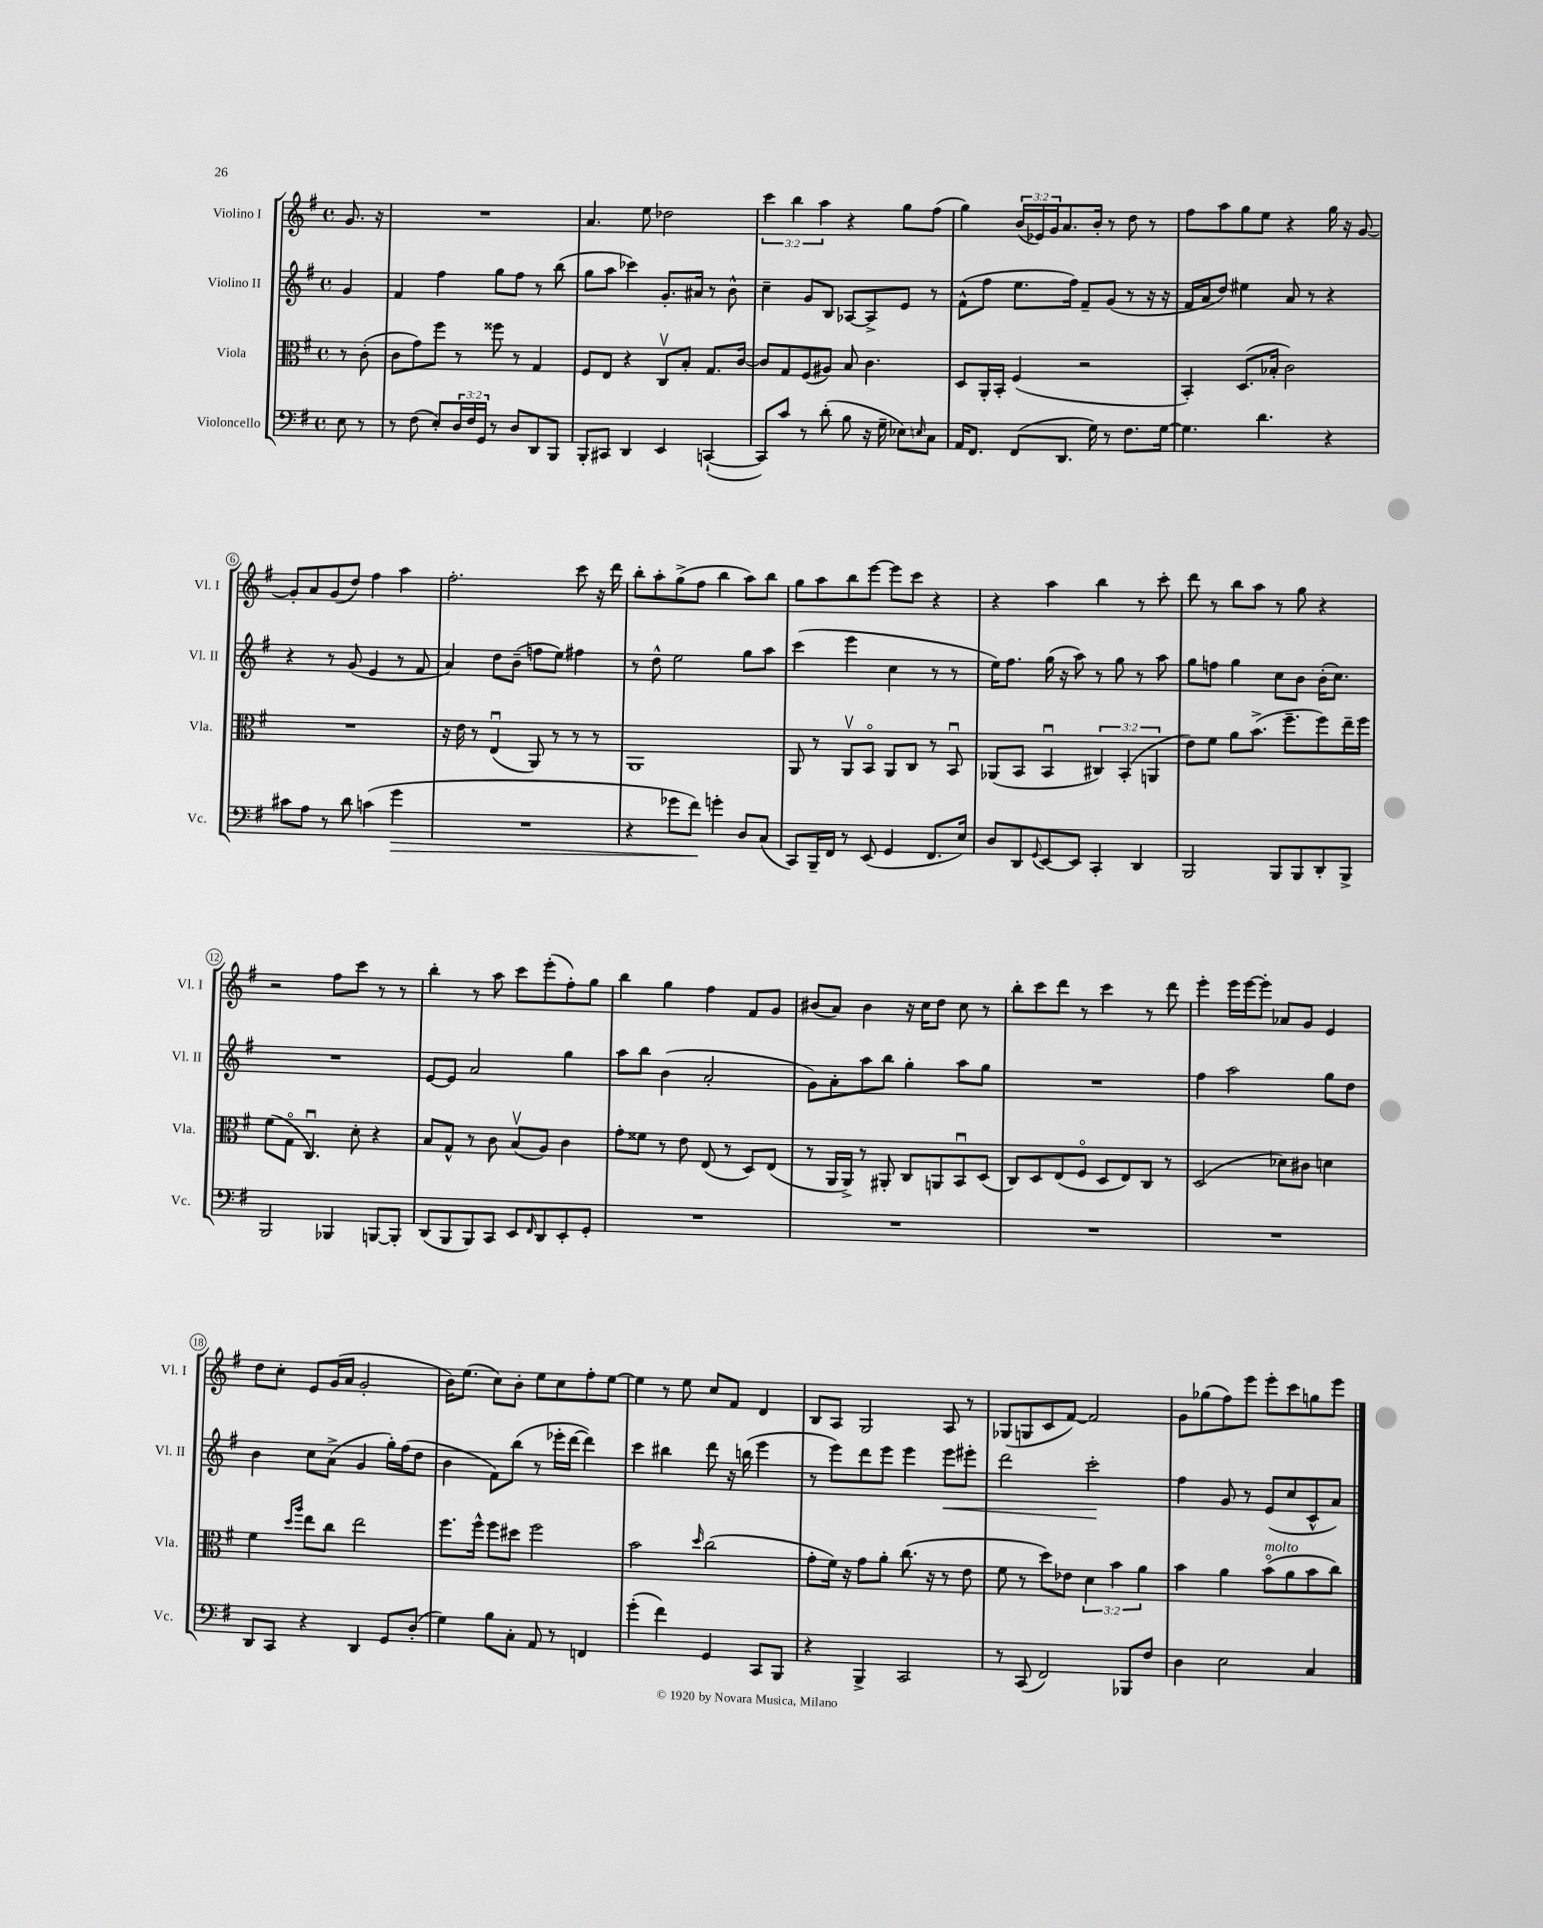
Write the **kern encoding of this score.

**kern	**dynam	**kern	**kern	**dynam	**kern
*part4	*part4	*part3	*part2	*part2	*part1
*staff4	*staff4	*staff3	*staff2	*staff2	*staff1
*I"Violoncello	*	*I"Viola	*I"Violino II	*	*I"Violino I
*I'Vc.	*	*I'Vla.	*I'Vl. II	*	*I'Vl. I
*clefF4	*	*clefC3	*clefG2	*	*clefG2
*k[f#]	*	*k[f#]	*k[f#]	*	*k[f#]
*M4/4	*	*M4/4	*M4/4	*	*M4/4
*met(c)	*	*met(c)	*met(c)	*	*met(c)
=	=	=	=	=	=
8E\	.	8r	4g/	.	8.g/
8r	.	(8c'\	.	.	.
.	.	.	.	.	16r
=1	=1	=1	=1	=1	=1
8r	.	8c\L	4f#/	.	1r
(8F#\	.	8g\)	.	.	.
8E'/L)	.	8ff#\J	4ff#\	.	.
24D/L	.	8r	.	.	.
24F#/	.	.	.	.	.
24GG/JJ	.	.	.	.	.
8r	.	8ff##X\	8gg\L	.	.
8D/L	.	8r	8ff#\J	.	.
8DD/	.	4G/	8r	.	.
8BBB/J	.	.	(8bb\	.	.
=2	=2	=2	=2	=2	=2
8BBB'/L	.	8F#/L	8gg\L	.	4.a/
8CC#X/J	.	8E/J	8aa\J	.	.
4DD/	.	4r	4ccc-X\)	.	.
.	.	.	.	.	8ee\
4EE/	.	8Cv/L	8.g'/L	.	2dd-X\
.	.	8B'/J	.	.	.
.	.	.	16a#X/Jk	.	.
([4CCn`/	.	8.G/L	8r	.	.
.	.	.	8b^^\	.	.
.	.	[16c/Jk	.	.	.
=3	=3	=3	=3	=3	=3
8CC/L])	.	8c/L]	4cc~\	.	6ccc\
8c/J	.	8G/	.	.	.
.	.	.	.	.	6bb\
8r	.	(8F#/	8g/L	.	.
.	.	.	.	.	6aa\
(8d'\	.	8A#X/J)	8B/J	.	.
8B\	.	8B/	[8A-X/L	.	4r
16r	.	4.c\	8A-^/]	.	.
16G~\	.	.	.	.	.
8E-X\L)	.	.	8e/J	.	8gg\L
16qqEn/	.	.	.	.	.
8C\J	.	.	8r	.	(8ff#\J
=4	=4	=4	=4	=4	=4
16AA/KL	.	8D/L	(8f#^^\L	.	4gg\)
8.FF#/J	.	.	.	.	.
.	.	16AA'/L	8ff#\J	.	.
.	.	16BB'/JJ	.	.	.
(8FF#/L	.	(4F#/	8.ee\L	.	(24b/LL
.	.	.	.	.	24e-X/)
.	.	.	.	.	24g/J
8.DD/J	.	.	.	.	8.a/
.	.	.	16ff#\Jk)	.	.
.	.	2r	8f#~/L	.	.
16G\)	.	.	.	.	16b'/Jk
8r	.	.	(8g/J	.	8r
8.F#\L	.	.	8r	.	8dd\
.	.	.	16r	.	8r
[16G\Jk	.	.	16r	.	.
=5	=5	=5	=5	=5	=5
4.G\]	.	4BB'/)	16f#/LL	.	8ff#\L
.	.	.	16a/J	.	.
.	.	.	8dd/J)	.	8aa\
.	.	(8.D/L	4ee#X\	.	8gg\
4.d\	.	.	.	.	8ee\J
.	.	16B-X'/Jk	.	.	.
.	.	2c\)	8a/	.	4r
.	.	.	8r	.	.
4r	.	.	4r	.	16gg\
.	.	.	.	.	16r
.	.	.	.	.	[8g/
!!LO:LB:g=z
=6	=6	=6	=6	=6	=6
8c#X\L	.	1r	4r	.	8g'/L]
8A\J	.	.	.	.	8a/
8r	.	.	8r	.	(8g/
8d\	.	.	(8g/	.	8dd/J)
(4cn\	.	.	4e/	.	4ff#\
!	!LO:HP:b	!	!	!	!
4g\	>	.	8r	.	4aa\
.	.	.	8f#/	.	.
=7	=7	=7	=7	=7	=7
1r	.	16r	4a/)	.	2.ff#'\
.	.	16e\	.	.	.
.	.	8r	.	.	.
.	.	(4Eu/	8dd\L	.	.
.	.	.	(8b~\J	.	.
.	.	8AA/)	8ffn\L	.	.
.	.	8r	8ee\J)	.	.
.	.	8r	4ff#X\	.	8ccc\
.	.	8r	.	.	16r
.	.	.	.	.	16ddd\
=8	=8	=8	=8	=8	=8
4r	.	1AA	8r	.	8bb'\L
.	.	.	8dd^^\	.	8aa'\
8g-X\L	.	.	2ee\	.	(8gg^\
8f#\J)	.	.	.	.	8ff#\J
4gn'\	]	.	.	.	4bb\
8D/L	.	.	8gg\L	.	8aa\L)
(8C/J	.	.	8aa\J	.	8bb\J
=9	=9	=9	=9	=9	=9
8CC/L)	.	8AA/	(4ccc\	.	8gg\L
16BBB~/L	.	8r	.	.	8aa\
16FF#/JJ	.	.	.	.	.
8r	.	8AAv/L	4eee\	.	8bb\
(8EE/	.	8BB/J	.	.	[8eee\J
4GG/	.	8AA/L	4cc\	.	8eee\L]
.	.	8C/J	.	.	8ccc\J
8.FF#/L	.	8r	8r	.	4r
.	.	8BBu/	8r	.	.
16E/Jk)	.	.	.	.	.
=10	=10	=10	=10	=10	=10
8D/L	.	(8AA-X/L	16ee\KL)	.	4r
.	.	.	8.ff#\J	.	.
8DD/	.	8BB/J	.	.	.
8qqGG/	.	.	.	.	.
[8EE/	.	4BBu/	(16gg\	.	4aa\
.	.	.	16r	.	.
8EE/J]	.	.	8aa\)	.	.
4CC'/	.	6C#X/)	8r	.	4bb\
.	.	.	8gg\	.	.
.	.	(6BB'/	.	.	.
4DD/	.	.	8r	.	8r
.	.	6AAn/	.	.	.
.	.	.	8aa\	.	8ccc'\
=11	=11	=11	=11	=11	=11
2BBB/	.	8e\L)	8gg\L	.	8ddd\
.	.	8f#\J	8ffn\J	.	8r
.	.	8a\L	4gg\	.	8bb\L
.	.	(8.b^\J	.	.	8aa\J
8BBB/L	.	.	8cc\L	.	8r
.	.	8.ff#~\L	.	.	.
8BBB/	.	.	8b\J	.	8gg\
8DD'/	.	8ff#\)	(16b'\KL	.	4r
.	.	.	8.cc\J)	.	.
8BBB^/J	.	16ee~\L	.	.	.
.	.	16ff#\JJ	.	.	.
!!LO:LB:g=z
=12	=12	=12	=12	=12	=12
2BBB/	.	(8f#\L	1r	.	2r
.	.	8G\J	.	.	.
.	.	4.Cu/)	.	.	.
4BBB-X/	.	.	.	.	8ff#\L
.	.	8d'\	.	.	8ccc\J
[8BBBn/L	.	4r	.	.	8r
8BBB'/J]	.	.	.	.	8r
=13	=13	=13	=13	=13	=13
(8DD/L	.	8B/L	[8e/L	.	4bb'\
8BBB/	.	8G^^/J	8e/J]	.	.
8BBB/)	.	8r	2a/	.	8r
8CC/J	.	8c\	.	.	8aa\
8EE/L	.	(8Bv/L	.	.	8ccc\L
16qqFF#/	.	.	.	.	.
8DD/	.	8A/J)	.	.	(8eee'\
8EE'/	.	4c\	4gg\	.	8ff#'\)
8GG'/J	.	.	.	.	8gg\J
=14	=14	=14	=14	=14	=14
1r	.	8g'\L	8aa\L	.	4bb\
.	.	8f##X\J	8bb\J	.	.
.	.	8r	(4b\	.	4gg\
.	.	8e\	.	.	.
.	.	(8E/	2a'/	.	4ff#\
.	.	8r	.	.	.
.	.	8D/L)	.	.	8f#/L
.	.	(8E/J	.	.	8g/J
=15	=15	=15	=15	=15	=15
1r	.	8r	8g\L)	.	(8b#X/L
.	.	16AA/LL	8a'\	.	8a/J)
.	.	16AA^/JJ)	.	.	.
.	.	8r	8aa\	.	4b#\
.	.	8AA#X'/	8bb\J	.	.
.	.	8C/L	4gg'\	.	16r
.	.	.	.	.	16cc\KL
.	.	8AAn/	.	.	8dd\J
.	.	8BBu/	8aa\L	.	8cc\
.	.	(8D/J	8gg\J	.	8r
=16	=16	=16	=16	=16	=16
1r	.	8C/L)	1r	.	8bb'\L
.	.	8D/	.	.	8ccc\
.	.	(8E/	.	.	8ddd\J
.	.	8F#/J	.	.	8r
.	.	8D/L	.	.	4ccc\
.	.	8E/)	.	.	.
.	.	8C/J	.	.	8r
.	.	8r	.	.	8ddd\
=17	=17	=17	=17	=17	=17
1r	.	(2D/	4ff#\	.	4eee'\
.	.	.	2aa\	.	16eee\LL
.	.	.	.	.	[16eee\J
.	.	.	.	.	8eee'\J]
.	.	8d-X\L)	.	.	8a-X/L
.	.	8c#X\J	.	.	8g/J
.	.	4dn\	8gg\L	.	4e/
.	.	.	8dd\J	.	.
!!LO:LB:g=z
=18	=18	=18	=18	=18	=18
8DD/L	.	4f#\	4b\	.	8dd\L
8CC/J	.	.	.	.	8cc'\J
.	.	16qqdd/LL	.	.	.
.	.	16qqaa/JJ	.	.	.
4r	.	8ee\L	8cc\L	.	8e/L
.	.	8cc\J	(8a^\J	.	(16g/L
.	.	.	.	.	16a/JJ
4DD/	.	2ee\	4g/	.	2g'/
8GG/L	.	.	16gg'\LL)	.	.
.	.	.	(16ff#\J	.	.
(8D'/J	.	.	8dd\J	.	.
=19	=19	=19	=19	=19	=19
4G\)	.	8.ff#\L	4b\	.	16b\KL)
.	.	.	.	.	(8.ee\J
.	.	16ff#^^\Jk	.	.	.
8B\L	.	8ff#\L	8f#\L)	.	8cc\L)
8C'\J	.	8dd#X\J	(8bb\J	.	8b'\J
8AA/	.	2ff#\	8r	.	8ee\L
8r	.	.	16eee-X'\LL	.	8cc\
.	.	.	[16ddd\JJ	.	.
4FFn/	.	.	4ddd\])	.	8ff#'\
.	.	.	.	.	[8ee\J
=20	=20	=20	=20	=20	=20
(4g'\	.	2b\	4ccc\	.	4ee\]
4f#\)	.	.	4bb#X\	.	8r
.	.	.	.	.	8ee\
.	.	16qqdd/	.	.	.
4GG/	.	(2cc\	8ddd\	.	8cc/L
.	.	.	16r	.	8f#/J
.	.	.	(16bbn\	.	.
8CC/L	.	.	4eee\	.	4d/
8BBB/J	.	.	.	.	.
=21	=21	=21	=21	=21	=21
4r	.	8g'\L	8r	.	8B/L
.	.	16f#\Jk)	8eee\L)	.	8A/J
.	.	16r	.	.	.
4BBB^/	.	8g\L	8ddd\	.	2G/
.	.	8a'\J	8eee\J	.	.
2CC/	.	(8.cc\	4eee\	.	.
.	.	16r	.	.	.
!	!	!	!	!LO:HP:b	!
.	.	8r	8eee\L	<	8A/
.	.	8e\	8eee#X'\J	.	8r
=22	=22	=22	=22	=22	=22
8r	.	8f#\	2ddd\	.	(8G-X/L
(8CC/	.	8r	.	.	8Gn/
2FF#/)	.	8dd\L)	.	.	8c/
.	.	8e-X\J	.	.	[8f#/J)
.	.	6d\	2ccc'\	.	2f#/]
.	.	6b\	.	.	.
8BBB-X/L	.	.	.	.	.
.	.	6a\	.	.	.
8F#/J	.	.	.	.	.
.	.	.	.	[	.
=23	=23	=23	=23	=23	=23
4D\	.	4b\	4ff#\	.	8g\L
.	.	.	.	.	(8gg-X\
2E\	.	4a\	8g/	.	8ff#\)
.	.	.	8r	.	8eee\J
!	!	!LO:TX:a:i:t=molto	!	!	!
.	.	(8b\L	(8e/L	.	8eee'\L
.	.	8a\	8cc/	.	8ccc\
4C/	.	8b\	8c^^/	.	8ggn\
.	.	8cc\J)	8a/J)	.	8eee\J
==	==	==	==	==	==
*-	*-	*-	*-	*-	*-
